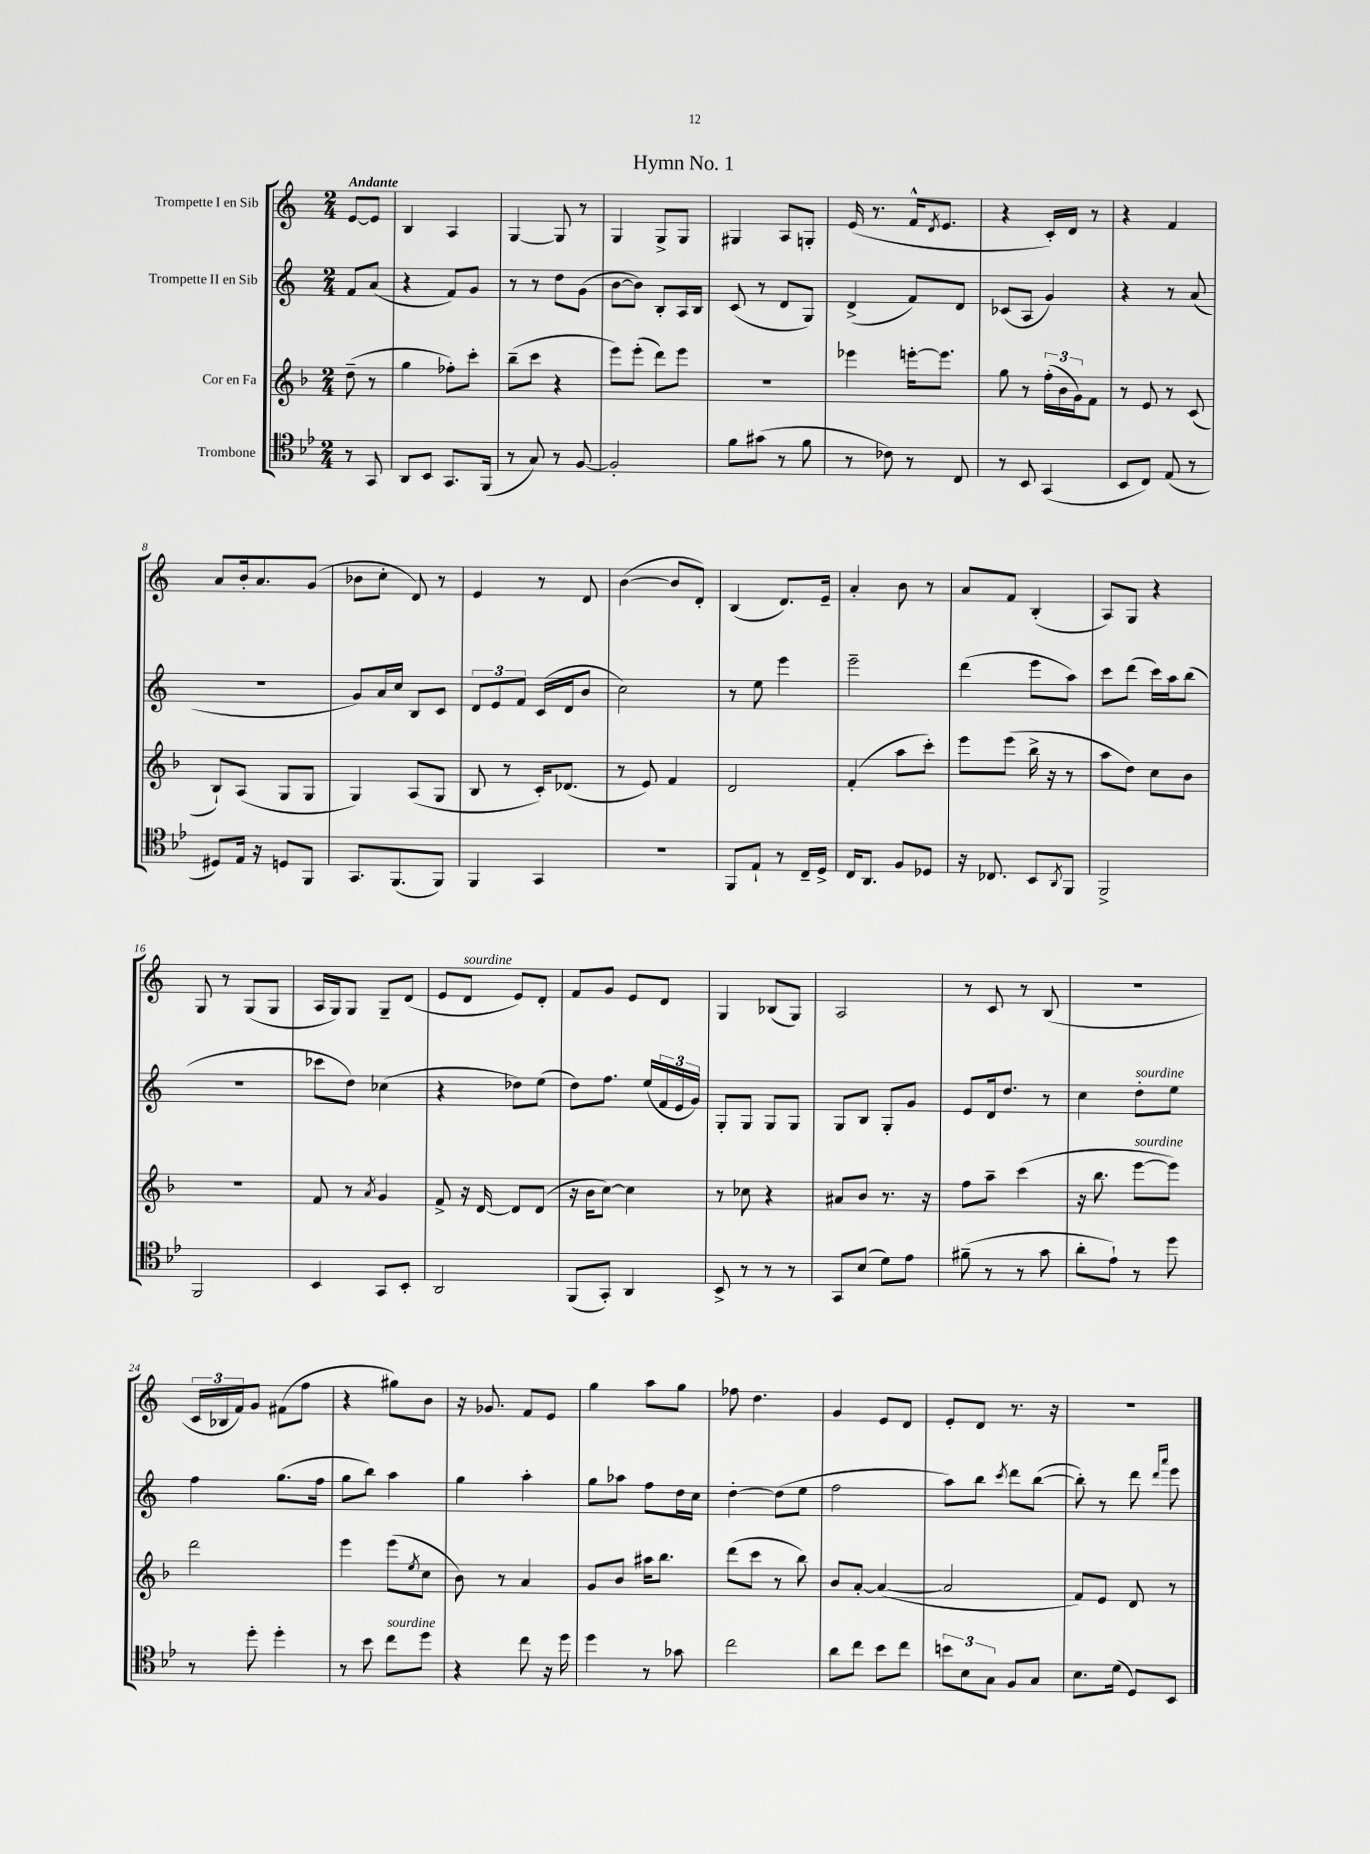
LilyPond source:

\header { title = "Hymn No. 1" }
<<
\new StaffGroup <<
\new Staff = "s0" \with { instrumentName = "Trompette I en Sib" } {
    \clef treble \key c \major \numericTimeSignature \time 2/4 \partial 4 \tempo "Andante"
    e'8~ e'8 |
    b4 a4 |
    g4~ g8 r8 |
    g4 g8-> g8 |
    gis4 a8 g8-. |
    e'16( r8. f'16-^ \acciaccatura { d'8 } e'8. |
    r4 c'16-.) d'16 r8 |
    r4 f'4 |
    a'8 b'16-. a'8. g'8( |
    bes'8 c''8-. d'8) r8 |
    e'4 r8 d'8 |
    b'4~( b'8 d'8-.) |
    b4( d'8.) e'16-- |
    a'4-. b'8 r8 |
    a'8 f'8 b4-.( |
    a8) g8 r4 |
    g8 r8 g8( g8 |
    a16 g16) g8 g8-- d'8( |
    e'8 d'8^\markup { \italic "sourdine" } e'8) d'8-. |
    f'8 g'8 e'8 d'8 |
    g4 bes8( g8) |
    a2 |
    r8 c'8 r8 b8( |
    r2 |
    \tuplet 3/2 { c'16 bes16 f'16) } g'8 fis'8( f''8 |
    r4 gis''8) b'8 |
    r16 ges'8. f'8 e'8 |
    g''4 a''8 g''8 |
    fes''8 d''4. |
    g'4 e'8 d'8 |
    e'8-. d'8 r8. r16 |
    R2 \bar "|." |
}
\new Staff = "s1" \with { instrumentName = "Trompette II en Sib" } {
    \clef treble \key c \major \numericTimeSignature \time 2/4 \partial 4
    f'8 a'8( |
    r4 f'8) g'8 |
    r8 r8 d''8 g'8( |
    b'8~ b'8) b8-. a16 b16 |
    c'8( r8 d'8 g8) |
    d'4->( f'8) d'8 |
    ces'8( a8 g'4) |
    r4 r8 a'8( |
    R2 |
    g'8) a'16 c''16 b8 c'8 |
    \tuplet 3/2 { d'8 e'8 f'8 } c'16( d'16 b'8 |
    c''2) |
    r8 e''8 e'''4 |
    e'''2-- |
    d'''4( e'''8 a''8) |
    c'''8 d'''8( c'''16) a''16 b''8( |
    r2 |
    ces'''8 d''8) ces''4( |
    r4 des''8) e''8( |
    d''8) f''8. e''16( \tuplet 3/2 { f'16 e'16 g'16) } |
    g8-. g8 g8 g8 |
    g8 b8 g8-. g'8 |
    e'8 d'16 d''8. r8 |
    c''4 d''8-.^\markup { \italic "sourdine" } e''8 |
    f''4 g''8.( f''16 |
    g''8 b''8) a''4 |
    g''4 a''4-. |
    g''8 aes''8 f''8 d''16 c''16 |
    d''4~-. d''8( e''8 |
    f''2 |
    a''8) b''8 \acciaccatura { c'''8 } d'''8 b''8~( |
    b''8-.) r8 d'''8 \grace { d'''16 a'''16 } e'''8 \bar "|." |
}
\new Staff = "s2" \with { instrumentName = "Cor en Fa" } {
    \clef treble \key f \major \numericTimeSignature \time 2/4 \partial 4
    d''8--( r8 |
    g''4 fes''8-.) c'''8-. |
    bes''8--( c'''8 r4 |
    e'''8) e'''8-.( d'''8) e'''8 |
    r2 |
    ees'''4 e'''16~-. e'''8. |
    g''8 r8 \tuplet 3/2 { f''16-.( bes'16 g'16) } f'8 |
    r8 e'8 r8 c'8( |
    bes8-!) a8( g8 g8 |
    g4) a8( g8 |
    bes8 r8 c'16-.) des'8.( |
    r8 e'8) f'4 |
    d'2 |
    f'4-.( a''8 c'''8-.) |
    e'''8 e'''8( bes''16-> r16 r8 |
    a''8 d''8) c''8 bes'8 |
    r2 |
    f'8 r8 \acciaccatura { a'8 } g'4 |
    f'8-> r16 d'16~ d'8 d'8( |
    r16 bes'16 c''8~) c''4 |
    r8 ces''8 r4 |
    ais'8 bes'8 r8. r16 |
    f''8 a''8-- c'''4( |
    r16 bes''8. e'''8~^\markup { \italic "sourdine" } e'''8) |
    d'''2 |
    e'''4 e'''8( \acciaccatura { e''8 } c''8 |
    bes'8) r8 a'4 |
    g'8 bes'8 ais''16 bes''8. |
    d'''8( c'''8 r8 bes''8) |
    bes'8 a'8~-. a'4~( |
    a'2 |
    f'8) e'8 d'8 r8 \bar "|." |
}
\new Staff = "s3" \with { instrumentName = "Trombone" } {
    \clef tenor \key bes \major \numericTimeSignature \time 2/4 \partial 4
    r8 g,8 |
    a,8 bes,8 g,8. f,16( |
    r8 g8) r8 f8~ |
    f2-. |
    f'8 gis'8( r8 f'8 |
    r8 ces'8) r8 c8 |
    r8 bes,8 g,4( |
    bes,8 c8) ees8( r8 |
    dis8) ees16 r16 d8 f,8 |
    g,8. f,8.( f,8) |
    f,4 g,4 |
    R2 |
    f,8 ees8-! r8 c16-- d16-> |
    c16 a,8. f8 des8 |
    r16 ces8. bes,8 \acciaccatura { a,8 } f,8 |
    f,2-> |
    f,2 |
    bes,4 g,8 bes,8-. |
    a,2 |
    f,8( g,8-.) a,4 |
    bes,8-> r8 r8 r8 |
    g,8 bes8( d'8) ees'8 |
    fis'8--( r8 r8 g'8 |
    a'8-. ees'8-!) r8 d''8 |
    r8 d''8-. d''4-. |
    r8 bes'8 c''8^\markup { \italic "sourdine" } d''8 |
    r4 c''8 r16 d''16 |
    d''4 r8 ges'8 |
    c''2 |
    a'8 c''8 bes'8 c''8 |
    \tuplet 3/2 { b'8 bes8 g8 } f8 g8 |
    bes8. d'16( d8) bes,8 \bar "|." |
}
>>
>>
